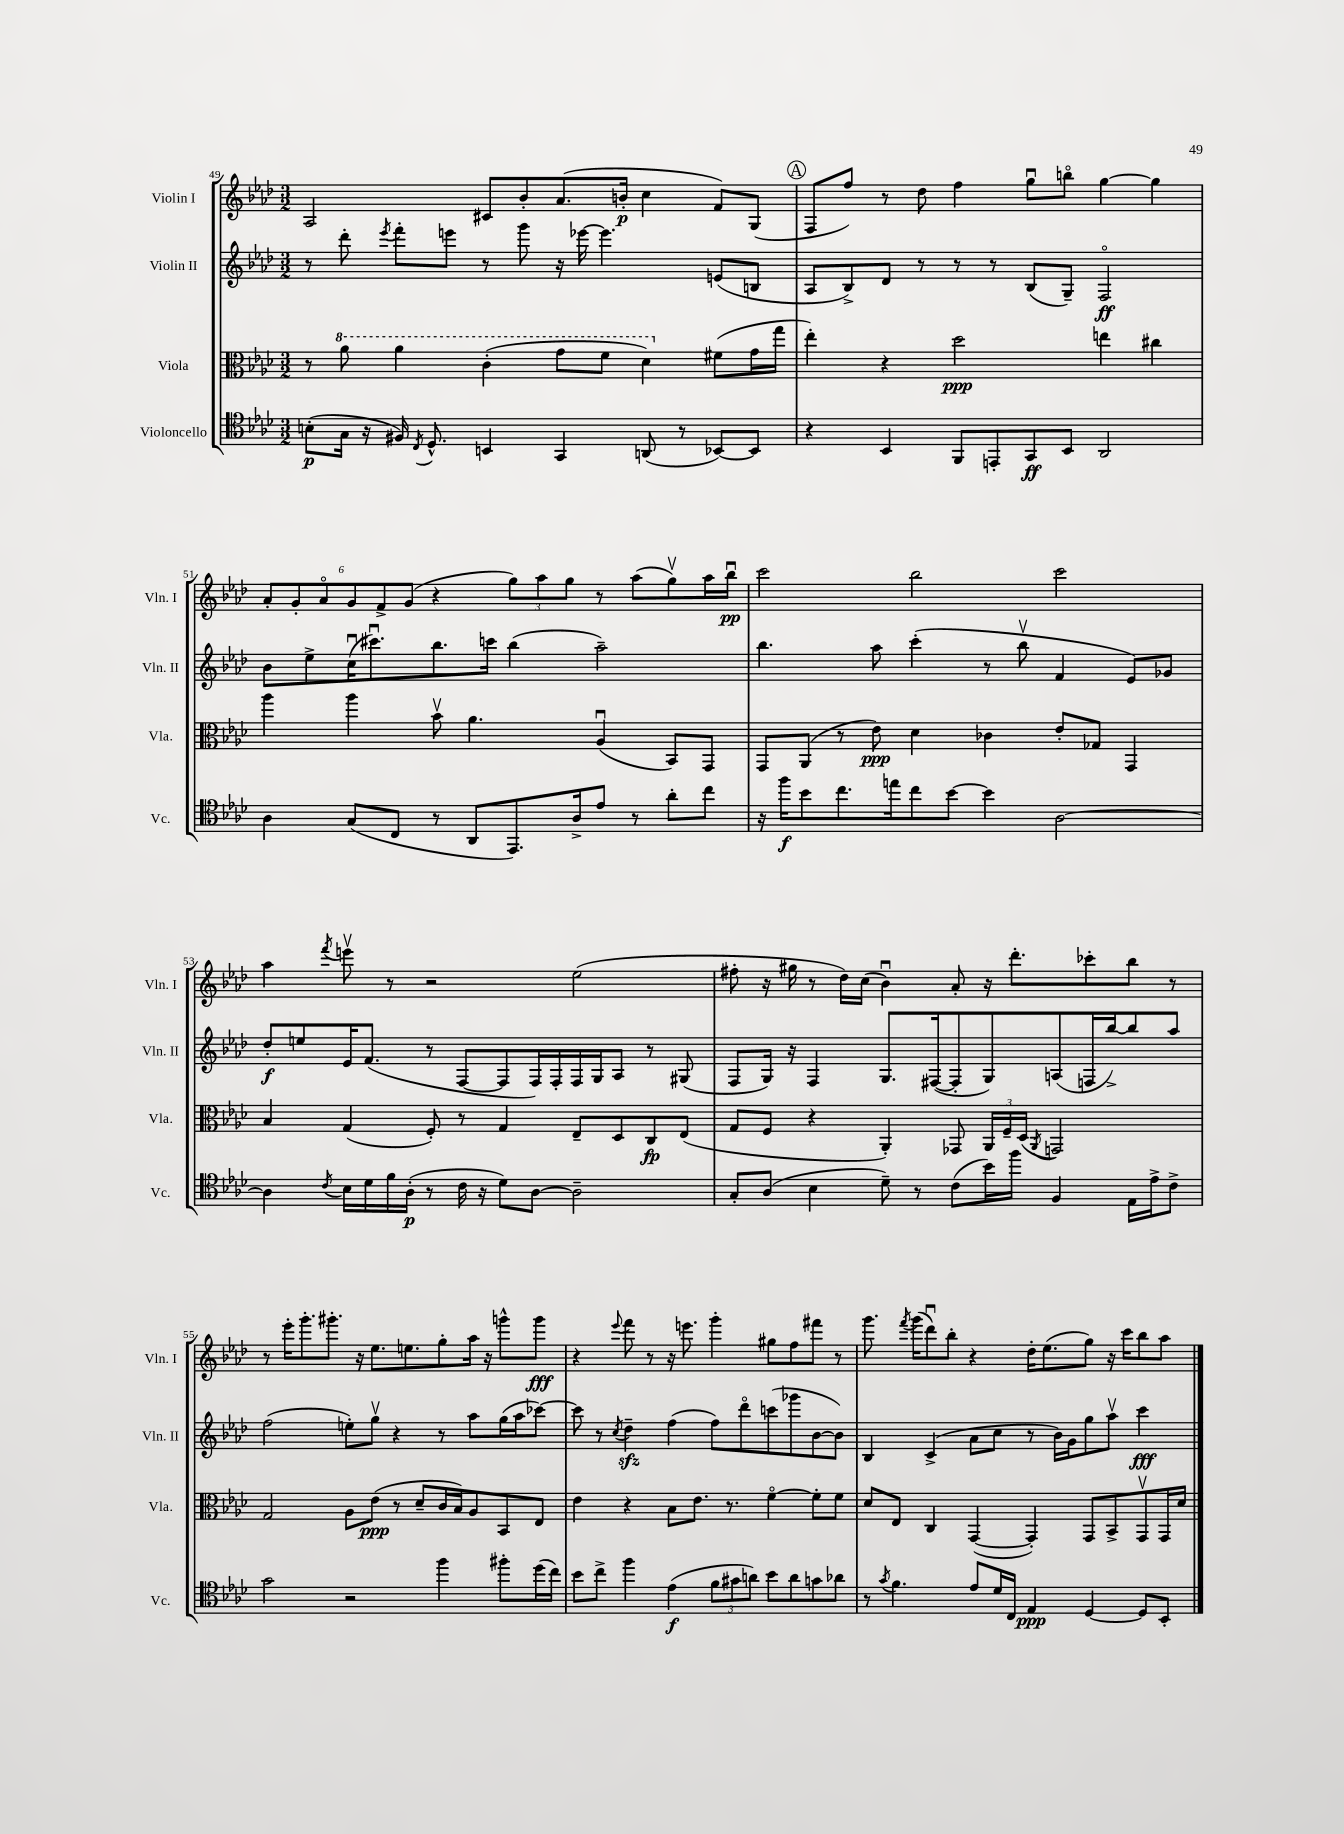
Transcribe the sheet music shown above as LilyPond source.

<<
\new StaffGroup <<
\new Staff = "s0" \with { instrumentName = "Violin I" shortInstrumentName = "Vln. I" } {
    \clef treble \key aes \major \numericTimeSignature \time 3/2
    \autoBeamOff aes2 cis'8[ bes'8-. aes'8.( b'16]-.\p c''4 f'8[) g8]( |
    \mark \markup { \circle "A" } f8[ f''8]) r8 des''8 f''4 g''8[\downbow b''8]\flageolet g''4~ g''4 |
    \tuplet 6/4 { aes'8[-. g'8-. aes'8\flageolet g'8 f'8-> g'8]( } r4 \tuplet 3/2 { g''8[) aes''8 g''8] } r8 aes''8[( g''8\upbow) aes''16 bes''16]\downbow\pp |
    c'''2 bes''2 c'''2 |
    aes''4 \acciaccatura { f'''8 } e'''8\upbow r8 r2 ees''2( |
    fis''8-. r16 gis''16 r8 des''16[) c''16]( bes'4\downbow) aes'8-. r16 des'''8.[-. ces'''8-. bes''8] r8 |
    r8 ees'''16[-. g'''8.-. gis'''8.]-. r16 ees''8.[ e''8. g''8-. aes''16] r16 g'''8[-^ g'''8]\fff |
    r4 \appoggiatura { ees'''8 } f'''8 r8 r16 e'''8. g'''4-. gis''8[ f''8 fis'''8] r8 |
    g'''8. \acciaccatura { f'''8 } g'''16[( des'''8\downbow) bes''8]-. r4 des''16[-. ees''8.( g''8]) r16 c'''16[ bes''8 aes''8] \bar "|." |
}
\new Staff = "s1" \with { instrumentName = "Violin II" shortInstrumentName = "Vln. II" } {
    \clef treble \key aes \major \numericTimeSignature \time 3/2
    \autoBeamOff r8 des'''8-. \acciaccatura { ees'''8 } f'''8[-. e'''8] r8 g'''8 r16 ees'''16~ ees'''4. e'8[( b8] |
    \mark \markup { \circle "A" } aes8[ bes8->) des'8] r8 r8 r8 bes8[( g8]--) f2\flageolet\ff |
    bes'8[ ees''8-> c''16\downbow( cis'''8.\downbow) bes''8. c'''16] bes''4( aes''2--) |
    bes''4. aes''8 c'''4-.( r8 bes''8\upbow f'4 ees'8[) ges'8] |
    des''8[-.\f e''8 ees'16 f'8.]( r8 f8[~ f8 f16) f16-. f16 g16 aes8] r8 gis8( |
    f8[ g16]) r16 f4 g8.[ fis16~( fis8-. g8) a8( f16 bes''16~->) bes''8 aes''8] |
    f''2( e''8[-.) g''8]\upbow r4 r8 aes''8[ g''16( aes''16 ces'''8]~) |
    ces'''8 r8 \acciaccatura { c''8 } des''4--\sfz f''4( f''8[) des'''8\flageolet c'''8( ges'''8 bes'8~ bes'8]) |
    bes4 c'4->( aes'8[ c''8] r8 bes'16[) g'16 g''8 aes''8]\upbow c'''4\fff \bar "|." |
}
\new Staff = "s2" \with { instrumentName = "Viola" shortInstrumentName = "Vla." } {
    \clef alto \key aes \major \numericTimeSignature \time 3/2
    \autoBeamOff r8 \ottava #1 aes''8 aes''4 c''4-.( g''8[ f''8] des''4) \ottava #0 fis'8[( g'16 g''16] |
    \mark \markup { \circle "A" } ees''4-.) r4 des''2\ppp e''4 cis''4 |
    aes''4 aes''4 bes'8\upbow aes'4. aes4\downbow( bes,8[) g,8] |
    g,8[ aes,8]( r8 ees'8\ppp) des'4 ces'4 ees'8[-. ges8] g,4 |
    bes4 g4( f8-.) r8 g4 ees8[-- des8 c8\fp ees8]( |
    g8[ f8] r4 aes,4-.) ges,8 \tuplet 3/2 { aes,16[ f16-- des16]( } \acciaccatura { aes,8 } g,2) |
    g2 aes8[ ees'8]\ppp( r8 des'8[-- c'16 bes16) aes8 bes,8 ees8] |
    ees'4 r4 bes8[ ees'8.] r8. f'4~\flageolet f'8[-. f'8] |
    des'8[ ees8] c4 g,4~( g,4-.) g,8[ bes,8-> g,8\upbow g,16 des'16] \bar "|." |
}
\new Staff = "s3" \with { instrumentName = "Violoncello" shortInstrumentName = "Vc." } {
    \clef tenor \key aes \major \numericTimeSignature \time 3/2
    \autoBeamOff b8[-.\p( g16] r16 fis16) \acciaccatura { c8 } des8.-^ b,4 g,4 a,8( r8 bes,8[~) bes,8] |
    \mark \markup { \circle "A" } r4 bes,4 f,8[ e,8-. g,8\ff bes,8] aes,2 |
    aes4 g8[( c8] r8 aes,8[ ees,8.) aes16-> ees'8] r8 aes'8[-. c''8] |
    r16 f''16[\f bes'8 c''8. e''16 c''8 bes'8]~ bes'4 aes2~ |
    aes4 \acciaccatura { c'8 } bes16[ des'16 f'16 aes16]-.\p( r8 c'16 r16 des'8[) aes8]~ aes2-- |
    g8[-. aes8]( bes4 des'8--) r8 c'8[( bes'16) f''16] f4 ees16[ ees'16-> c'8]-> |
    g'2 r2 f''4 fis''8[-. des''16( c''16]) |
    bes'8[ c''8]-> f''4 ees'4\f( \tuplet 3/2 { f'8[ gis'8 a'8]) } bes'8[ a'8 g'8 aes'8] |
    r8 \acciaccatura { g'8 } f'4. ees'8[ des'16 c16] ees4\ppp des4~ des8[ bes,8]-. \bar "|." |
}
>>
>>
\layout { \context { \Score currentBarNumber = #49 } }
